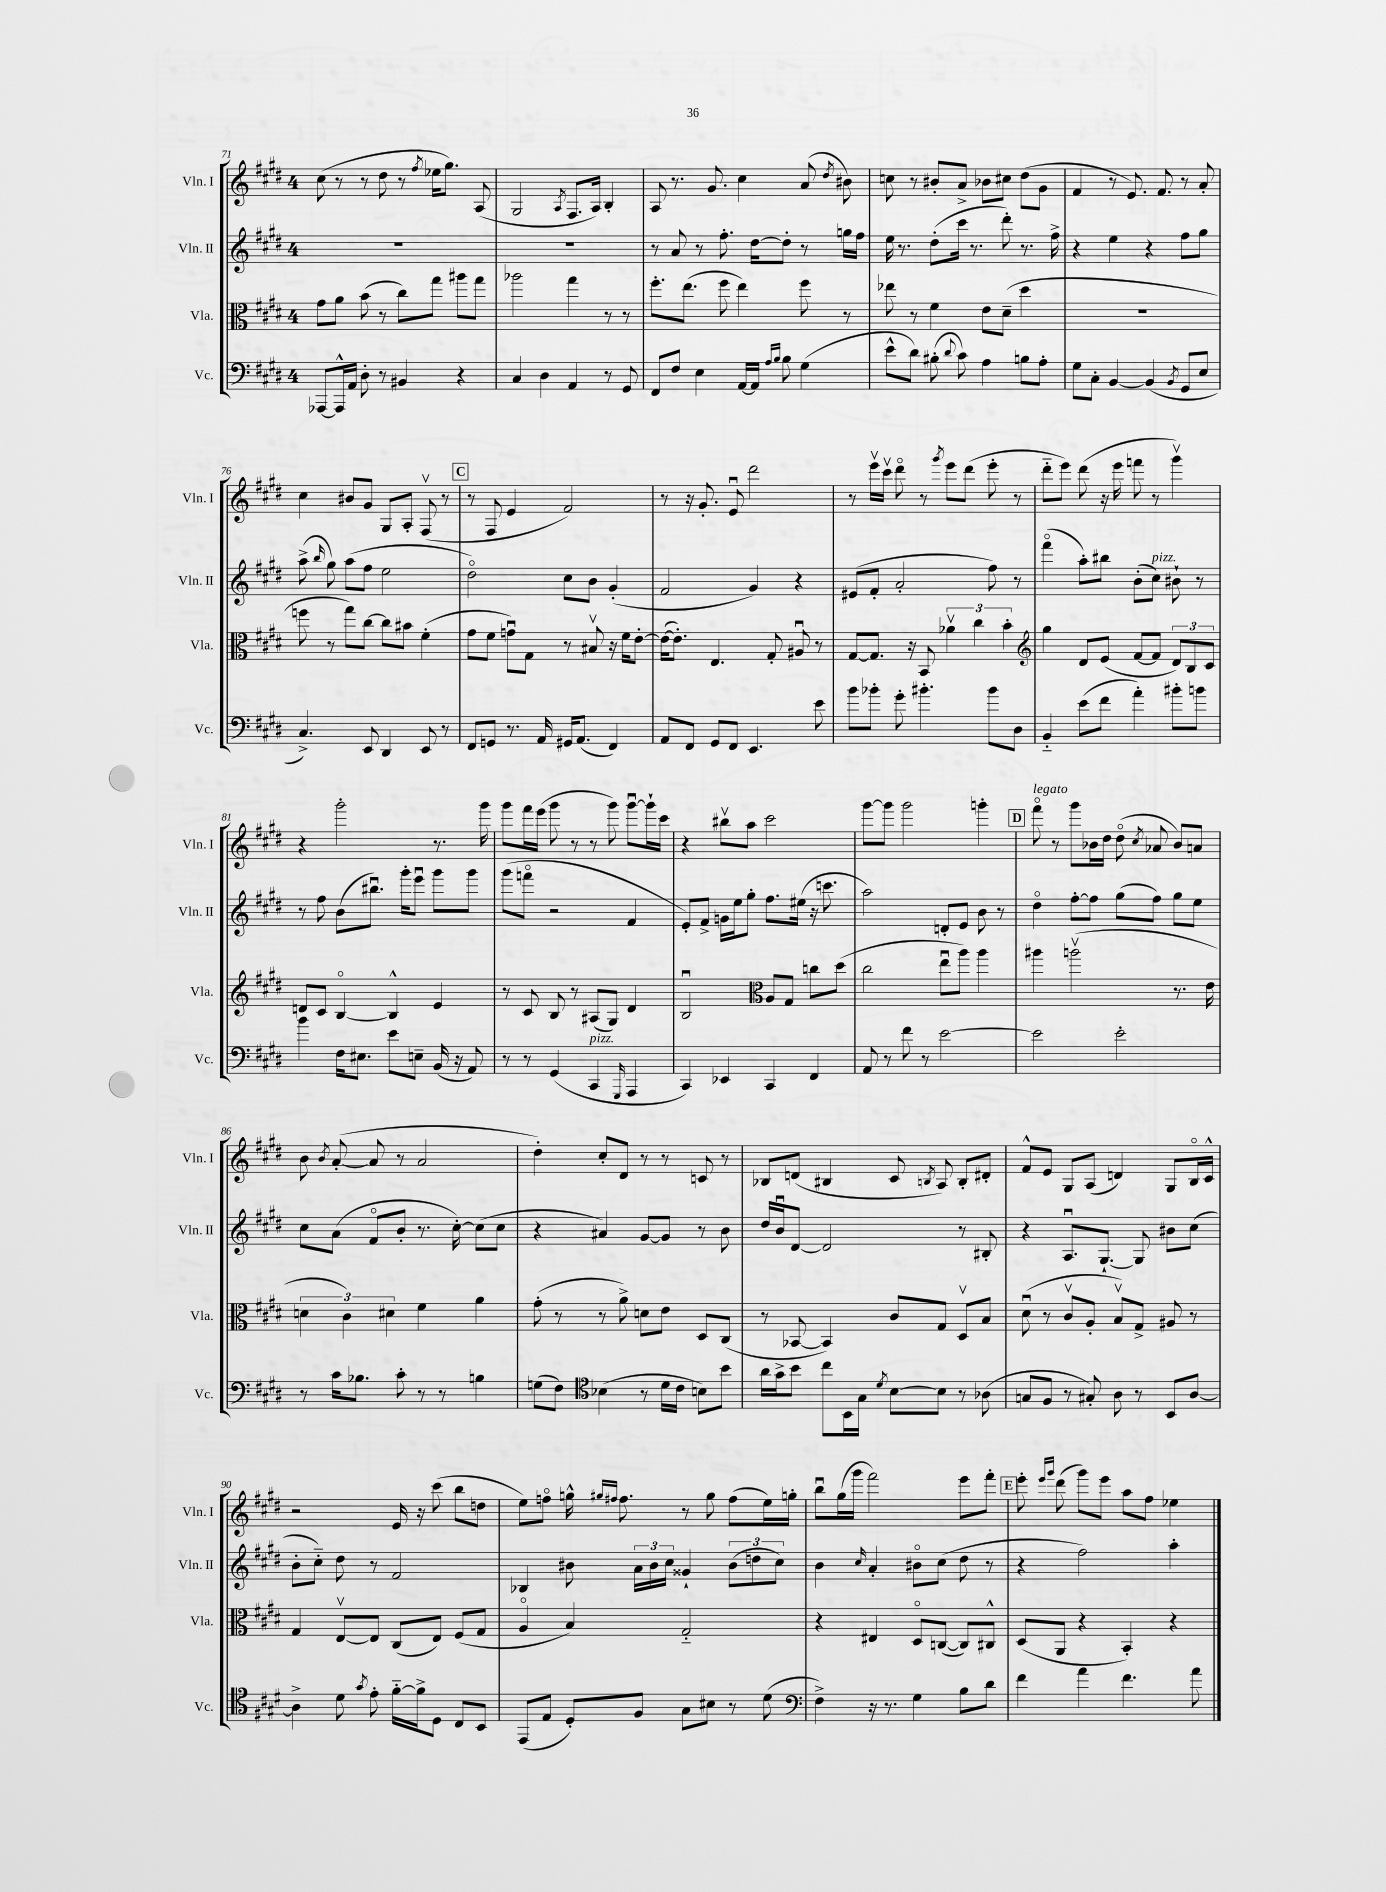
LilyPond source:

<<
\new StaffGroup <<
\new Staff = "s0" \with { instrumentName = "Vln. I" shortInstrumentName = "Vln. I" } {
    \clef treble \key e \major \once \override Staff.TimeSignature.style = #'single-digit \time 4/4
    \autoBeamOff cis''8( r8 r8 dis''8 r8 \acciaccatura { fis''8 } ees''16[ gis''8.]) a8( |
    gis2 \acciaccatura { a8 } fis8.[ a16]) b4-. |
    a8 r8. gis'8. cis''4 a'8( \acciaccatura { dis''8 } bis'8) |
    c''8 r8 bis'8[-. a'8]-> bes'8[ cis''8] dis''8[( gis'8] |
    fis'4 r8 e'8.) fis'8. r8 a'8-. |
    cis''4 bis'8[ gis'8] gis8[ a8]-. fis8\upbow( r8 |
    \mark \markup { \box "C" } r8 fis8 e'4 fis'2) |
    r8 r16 gis'8.-. e'8\downbow dis'''2 |
    r8 e'''16[\upbow cis'''16]\upbow dis'''8\flageolet r8 \acciaccatura { gis'''8 } e'''8[ dis'''8]( e'''8-. r8 |
    dis'''8[-_ e'''8]) dis'''8( r16 e'''16 f'''8 r8 gis'''4\upbow) |
    r4 gis'''2-. r8. gis'''16 |
    gis'''8[ fis'''16 e'''16]( gis'''8 r8 r8 gis'''8) gis'''8[~\downbow gis'''16-! cis'''16] |
    r4 bis''8[\upbow a''8] cis'''2 |
    gis'''8[~ gis'''8] gis'''2 g'''4-. |
    \mark \markup { \box "D" } fis'''8\flageolet^\markup { \italic "legato" } r8 gis'''8[ bes'16 dis''16] dis''8\flageolet( \acciaccatura { cis''8 } aes'8 bes'8[) a'8] |
    b'8 \acciaccatura { b'8 } a'8~-.( a'8 r8 a'2 |
    dis''4-.) cis''8[-. dis'8] r8 r8 c'8 r8 |
    bes8[ d'8]( bis4 cis'8 \acciaccatura { b8 } a8) b8[-. dis'8]-. |
    fis'8[-^ e'8] gis8[ a8]( d'4) gis8[ b16\flageolet cis'16]-^ |
    r2 e'16 r16 cis'''8( b''8[ d''8] |
    e''8[) f''8]\flageolet g''16-^ \grace { gis''16[ fis''16] } fis''8. r8 gis''8 fis''8[( e''16) g''16]-. |
    b''8[\downbow gis''16( gis'''16] fis'''2) e'''8[ fis'''8]-. |
    \mark \markup { \box "E" } e'''8-. \grace { e'''16[ gis'''16] } dis'''8( gis'''8[) e'''8] a''8[ fis''8] ees''4 \bar "|." |
}
\new Staff = "s1" \with { instrumentName = "Vln. II" shortInstrumentName = "Vln. II" } {
    \clef treble \key e \major \once \override Staff.TimeSignature.style = #'single-digit \time 4/4
    \autoBeamOff R1 |
    R1 |
    r8 a'8 r8 fis''8.-. dis''16[~ dis''8]-. r8 g''16[ fis''16] |
    e''16 r8. dis''8[-.( cis'''16] r8. dis'''8-.) r8. fis''16-> |
    r4 e''4 r4 fis''8[ gis''8] |
    a''8->( \grace { b''16 } gis''8) a''8[( fis''8] e''2 |
    \mark \markup { \box "C" } dis''2\flageolet) cis''8[ b'8] gis'4-.( |
    fis'2 gis'4) r4 |
    eis'8[( fis'8]-. a'2-. fis''8) r8 |
    fis'''4\flageolet( a''8[-.) bis''8] b'8[-.( cis''8]^\markup { \italic "pizz." }) bis'8-! r8 |
    r8 fis''8 b'8[( bis''8.]\downbow) gis'''16[-. e'''8]\downbow gis'''8[ gis'''8] |
    gis'''8[( f'''8]\flageolet r2 fis'4 |
    e'8[-.) fis'8]-> g'16[ e''16 gis''8]-. fis''8.[ eis''16]( r16 c'''8. |
    a''2) d'8[-. e'8] b'8 r8 |
    \mark \markup { \box "D" } dis''4\flageolet fis''8[~-. fis''8] gis''8[( fis''8]) gis''8[ e''8] |
    cis''8[ a'8]( fis'8[\flageolet b'8]-. r8. cis''16~-.) cis''8[( cis''8] |
    r4 ais'4) gis'8[~ gis'8] r8 b'8 |
    dis''16[ b'16\downbow dis'8]~ dis'2 r8 bis8-. |
    r4 a8.[\downbow gis8.]~-! gis8 bis'8[ cis''8]( |
    b'8[-. cis''8]-_) dis''8 r8 fis'2 |
    bes4 bis'8 \tuplet 3/2 { a'16[ bis'16 cis''16] } gisis'4-! \tuplet 3/2 { bis'8[( d''8 cis''8]) } |
    b'4 \grace { cis''16 } a'4-. bis'8[\flageolet cis''8]( dis''8 r8 |
    \mark \markup { \box "E" } r4 fis''2) a''4-. \bar "|." |
}
\new Staff = "s2" \with { instrumentName = "Vla." shortInstrumentName = "Vla." } {
    \clef alto \key e \major \once \override Staff.TimeSignature.style = #'single-digit \time 4/4
    \autoBeamOff gis'8[ a'8] b'8( r8 cis''8[) gis''8] ais''8[ gis''8] |
    aes''2 gis''4 r8 r8 |
    fis''8.[-. e''8.]( fis''8 e''4) fis''8 r8 |
    ees''8 r8 fis'4 e'8[ dis'8]--( dis''4 |
    R1 |
    f''8 r8 gis''8[) cis''8]~ cis''8[ bis'8] fis'4-.( |
    \mark \markup { \box "C" } gis'8[ fis'8] g'8[\downbow) gis8] r8 bis8\upbow r16 fis'16[ e'8]~-. |
    e'16[~( e'8.]-.) e4. gis8-. ais8\downbow r8 |
    gis8[~ gis8.] r16 b,8 \tuplet 3/2 { aes'4\upbow cis''4 b'4-. } |
    \clef treble gis''4 dis'8[ e'8]( fis'8[~ fis'8] \tuplet 3/2 { dis'8[) b8 cis'8] } |
    d'8[ cis'8] b4~\flageolet b4-^ e'4 |
    r8 cis'8 b8 r8 ais8[( gis8]) dis'4 |
    b2\downbow \clef alto a8[ gis8] c''8[ dis''8]( |
    cis''2 e''8[\downbow a''8]) a''4 |
    \mark \markup { \box "D" } ais''4 a''2\upbow( r8. e'16 |
    \tuplet 3/2 { d'4 cis'4) dis'4 } fis'4 a'4 |
    gis'8-.( r8 r8 a'8->) d'8[ e'8] dis8[ cis8]( |
    r8 bes,8~ bes,4) cis'8[ gis8] dis8[\upbow b8] |
    dis'8\downbow( r8 cis'8[\upbow a8]-. b8[\upbow) gis8]-> ais8 r8 |
    gis4 e8[~\upbow e8] cis8[( e8]) fis8[( gis8] |
    a4\flageolet b4) gis2-_ |
    r4 eis4 dis8[\flageolet c8]~( c8[) cis8]-^ |
    \mark \markup { \box "E" } dis8[( a,8] r4 b,4-.) r4 \bar "|." |
}
\new Staff = "s3" \with { instrumentName = "Vc." shortInstrumentName = "Vc." } {
    \clef bass \key e \major \once \override Staff.TimeSignature.style = #'single-digit \time 4/4
    \autoBeamOff aes,,8[~ aes,,16-^ a,16] dis8-. r8 bis,4 r4 |
    cis4 dis4 a,4 r8 gis,8 |
    fis,8[ fis8] e4 a,16[~ a,16] \grace { a16[ b16] } b8 gis4( |
    e'8[-^ dis'8]) bis8-.( \appoggiatura { dis'8 } cis'8) a4 b8[ a8]-. |
    gis8[ cis8]-. b,4~ b,4( \acciaccatura { b,8 } gis,8[ e8] |
    cis4.->) e,8 dis,4 e,8 r8 |
    \mark \markup { \box "C" } fis,8[ g,8] r8. a,16 gis,16[ a,8.]( fis,4) |
    a,8[ fis,8] gis,8[ fis,8] e,4. e'8 |
    b'8[ bes'8]-. gis'8-. bis'4.-. bis'8[ dis8] |
    b,4-_ e'8[( fis'8] a'4-.) bis'8[-. b'8] |
    b'4 fis16[ eis8.] e'8[ e8]-- b,16( r16 a,8) |
    r8 r8 gis,4( cis,4^\markup { \italic "pizz." } \grace { gis,,16 } a,,4 |
    cis,4) ees,4 cis,4 fis,4 |
    a,8 r8 fis'8 r8 e'2~ |
    \mark \markup { \box "D" } e'2 e'2-. |
    r8 cis'16[ bes8.] cis'8-. r8 r8 b4 |
    g8[( fis8]) \clef tenor bes4( r8 dis'16[ cis'16] b8[) b'8] |
    a'16[ gis'16-> b'8] cis''8[ b,16 gis16] \acciaccatura { dis'8 } b8[~ b8] r8 aes8( |
    g8[ fis8] r8 gis8-.) a8 r8 b,8[ a8]~ |
    a4-> dis'8 \acciaccatura { gis'8 } e'8-. fis'16[~-_ fis'16-> dis8] cis8[ b,8] |
    e,8[( e8] dis8[-.) fis8] gis8[ bis8] r8 dis'8( |
    \clef bass fis4->) r16 r8. gis4 b8[ dis'8] |
    \mark \markup { \box "E" } fis'4 a'4 fis'4. a'8 \bar "|." |
}
>>
>>
\layout { \context { \Score currentBarNumber = #71 } }
